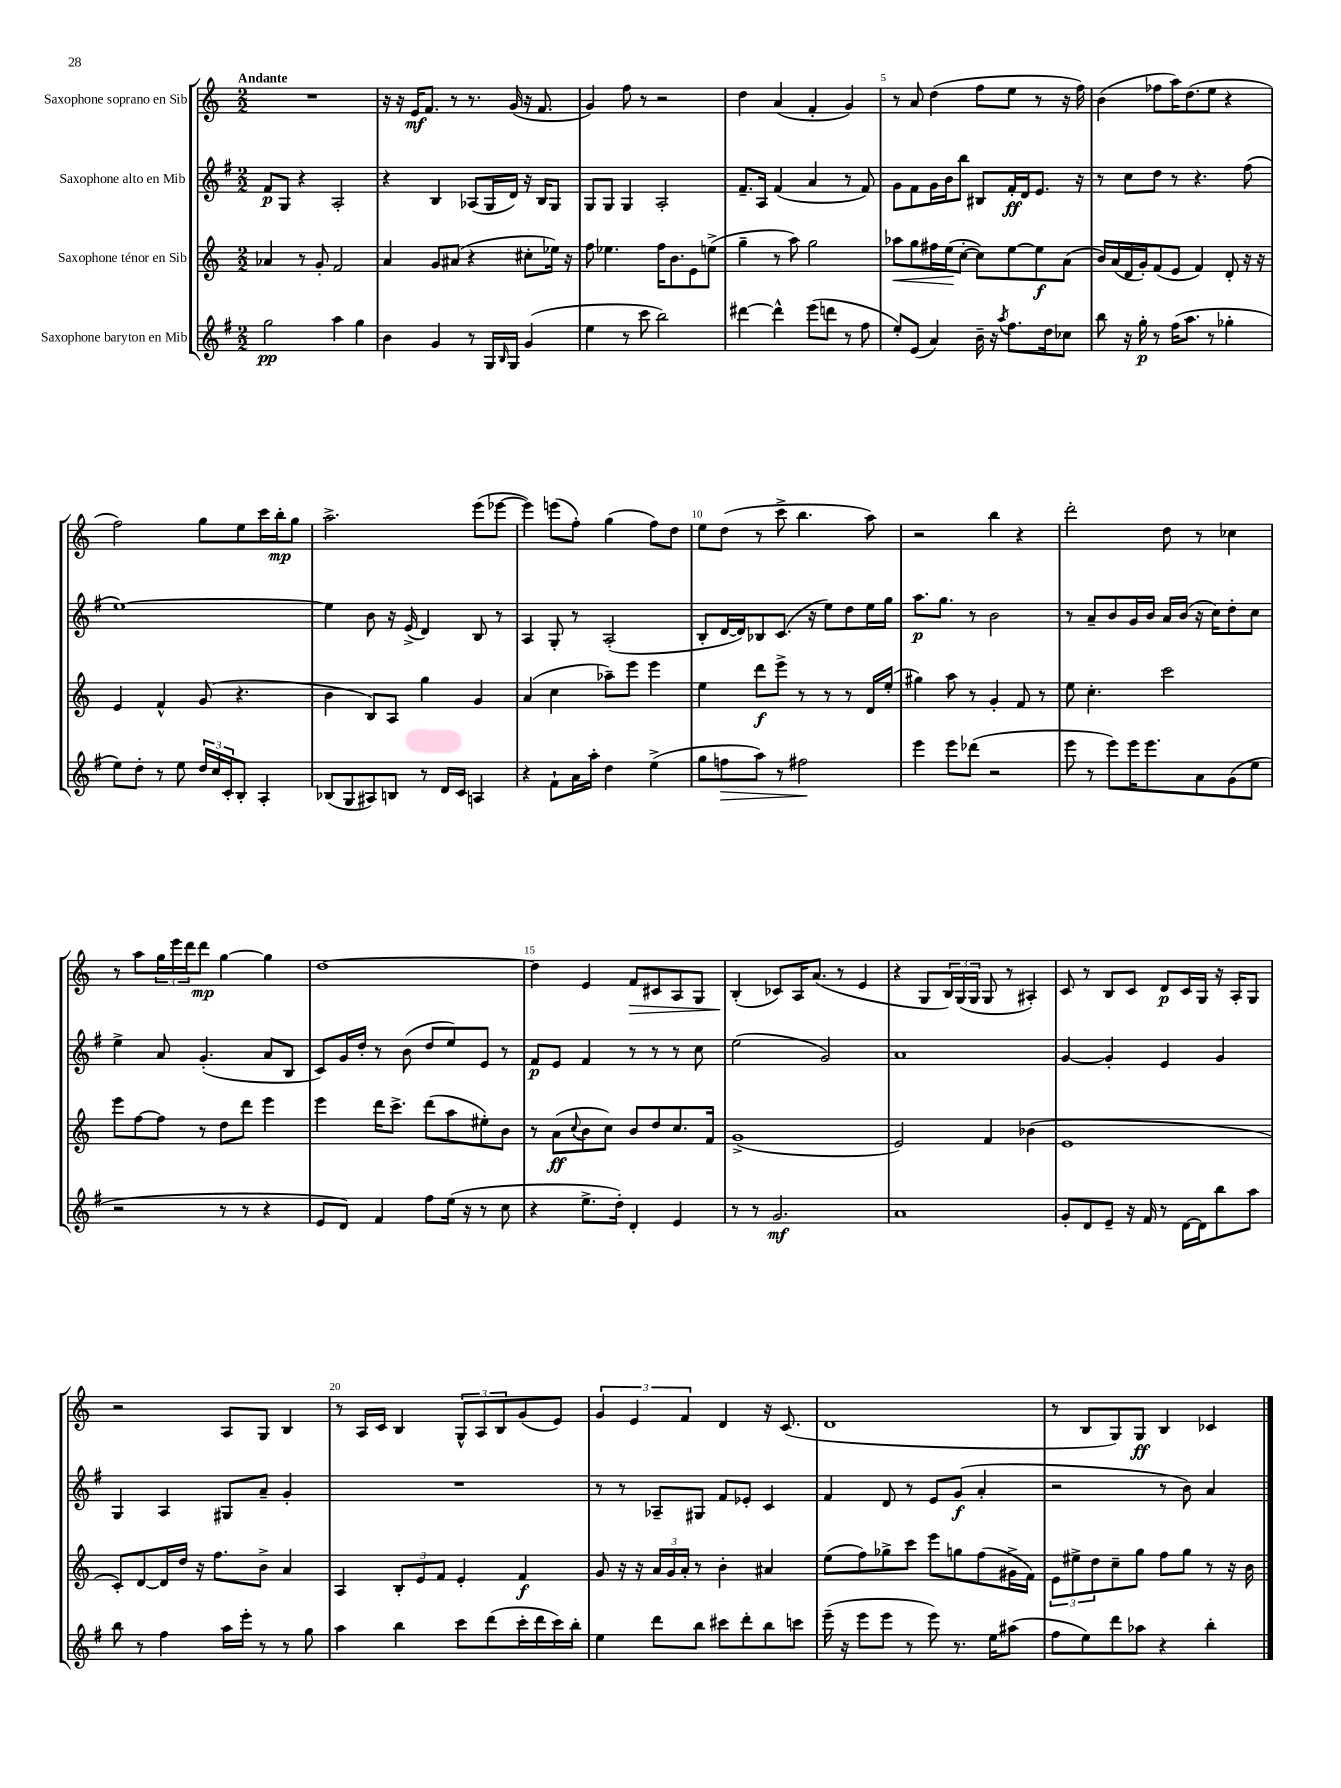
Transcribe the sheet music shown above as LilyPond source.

<<
\new StaffGroup <<
\new Staff = "s0" \with { instrumentName = "Saxophone soprano en Sib" } {
    \clef treble \key c \major \numericTimeSignature \time 2/2 \tempo "Andante"
    R1 |
    r16 r16 e'16\mf f'8. r8 r8. g'16( r16 f'8. |
    g'4) f''8 r8 r2 |
    d''4 a'4( f'4-. g'4) |
    r8 a'8 d''4( f''8 e''8 r8 r16 f''16) |
    b'4( fes''8 a''16) d''8.( e''8 r4 |
    f''2) g''8 e''8 c'''16 b''16-.\mp g''8 |
    a''2.-> e'''8( ees'''8~ |
    ees'''4) e'''8( f''8-.) g''4( f''8) d''8 |
    e''8 d''8( r8 c'''8-> b''4. a''8) |
    r2 b''4 r4 |
    d'''2-. d''8 r8 ces''4 |
    r8 a''8 \tuplet 3/2 { g''16 e'''16 d'''16 } d'''8\mp g''4~ g''4 |
    d''1~ |
    d''4 e'4 f'8\> cis'8 a8 g8 |
    b4-.\!( ces'8) a16 a'8.( r8 e'4 |
    r4 g8 \tuplet 3/2 { b16) g16( g16 } g8 r8 ais4-.) |
    c'8 r8 b8 c'8 d'8\p c'16 g16 r16 a16-. g8 |
    r2 a8 g8 b4 |
    r8 a16 c'16 b4 \tuplet 3/2 { g8-^ a8 b8 } g'8( e'8) |
    \tuplet 3/2 { g'4 e'4 f'4 } d'4 r16 c'8.( |
    d'1 |
    r8 b8 g8) g8\ff b4 ces'4 \bar "|." |
}
\new Staff = "s1" \with { instrumentName = "Saxophone alto en Mib" } {
    \clef treble \key g \major \numericTimeSignature \time 2/2
    fis'8\p g8 r4 a2-. |
    r4 b4 aes8( g16 d'16) r16 b16 g8 |
    g8 g8 g4 a2-. |
    fis'8.-- a16 fis'4( a'4 r8 fis'8) |
    g'8 fis'8 g'16 b'16 b''8 bis8 fis'16-.\ff d'16 e'8. r16 |
    r8 c''8 d''8 r8 r4. fis''8( |
    e''1~) |
    e''4 b'8 r16 e'16->( d'4) b8 r8 |
    a4 g8-. r8 a2-.( |
    b8-. d'16~ d'16) bes8 c'8.( r16 e''8) d''8 e''16 g''16 |
    a''8.\p g''8. r8 b'2 |
    r8 a'8-- b'8 g'16 b'16 a'16 b'16( r16 c''16) d''8-. c''8 |
    e''4-> a'8 g'4.-.( a'8 b8 |
    c'8) g'16 d''16-. r8 b'8( d''8 e''8) e'8 r8 |
    fis'8\p e'8 fis'4 r8 r8 r8 c''8 |
    e''2( g'2) |
    a'1 |
    g'4~ g'4-. e'4 g'4 |
    g4 a4 gis8 a'8-- g'4-. |
    R1 |
    r8 r8 aes8-- gis8 fis'8 ees'8-. c'4 |
    fis'4 d'8 r8 e'8 g'8\f( a'4-. |
    r2 r8 b'8) a'4 \bar "|." |
}
\new Staff = "s2" \with { instrumentName = "Saxophone ténor en Sib" } {
    \clef treble \key c \major \numericTimeSignature \time 2/2
    aes'4 r8 g'8-. f'2 |
    a'4 g'8 ais'8( r4 cis''8-. ees''16) r16 |
    f''8 ees''4. f''16 b'8. e'8 e''8->( |
    g''4-- r8 a''8) g''2 |
    aes''8\< g''8 fis''16 e''16\!( c''8~-. c''8) e''8~ e''8\f a'8( |
    b'16) a'16( d'16 g'16-.) f'8( e'8 f'4) d'8-. r16 r16 |
    e'4 f'4-^ g'8( r4. |
    b'4 b8) a8 g''4 g'4 |
    a'4( c''4 aes''8--) e'''8 e'''4 |
    e''4 d'''8\f e'''8-> r8 r8 r8 d'16 e''16-.( |
    gis''4) a''8 r8 g'4-. f'8 r8 |
    e''8 c''4.-. c'''2 |
    e'''8 f''8~ f''8 r8 d''8 d'''8 e'''4 |
    e'''4 d'''16 c'''8.-> d'''8( a''8 eis''8-.) b'8 |
    r8 a'8\ff( \appoggiatura { c''8 } b'8 c''8) b'8 d''8 c''8. f'16 |
    g'1->( |
    e'2) f'4 bes'4( |
    e'1 |
    c'8-.) d'8~ d'16 d''16 r16 f''8. b'8-> a'4 |
    a4 \tuplet 3/2 { b8-. e'8 f'8 } e'4-. f'4\f |
    g'8 r16 r16 \tuplet 3/2 { a'16 g'16 a'16-. } r8 b'4-. ais'4 |
    e''8( f''8) ges''8-> c'''8 e'''8 g''8 f''8( gis'16-> f'16) |
    \tuplet 3/2 { e'8 eis''8-> d''8 } c''8-- g''8 f''8 g''8 r8 r16 b'16 \bar "|." |
}
\new Staff = "s3" \with { instrumentName = "Saxophone baryton en Mib" } {
    \clef treble \key g \major \numericTimeSignature \time 2/2
    g''2\pp a''4 g''4 |
    b'4 g'4 r8 g16 \grace { b16 } g16 g'4( |
    e''4 r8 c'''8 b''2) |
    dis'''4~ dis'''4-^ e'''8( d'''8 r8 fis''8 |
    e''8-.) e'8( a'4) b'16-- r16 \acciaccatura { a''8 } fis''8. d''16 ces''8 |
    b''8 r16 g''16-.\p r8 fis''16( a''8. r8 ges''4-. |
    e''8) d''8-. r8 e''8 \tuplet 3/2 { d''16 c''16 c'16-. } b8-. a4-. |
    bes8( g8 ais8) b8 r8 d'16 c'16 a4 |
    r4 fis'8-! a'16 a''16-. d''4 e''4->( |
    g''8 f''8\> a''8) r8 fis''2\! |
    e'''4 e'''8 des'''8( r2 |
    e'''8 r8 e'''8) e'''16 e'''8. a'8 g'8( e''8 |
    r2 r8 r8 r4 |
    e'8 d'8) fis'4 fis''8 e''16( r16 r8 c''8 |
    r4 e''8.-> d''16-.) d'4-. e'4 |
    r8 r8 g'2.\mf |
    a'1 |
    g'8-. d'8 e'8-- r16 fis'16 r8 d'16~ d'16 b''8 a''8 |
    b''8 r8 fis''4 a''16 e'''16-. r8 r8 g''8 |
    a''4 b''4 c'''8 d'''8( c'''16-. d'''16 c'''16) b''16-. |
    e''4 d'''8 b''8 cis'''8 d'''8-. b''8 c'''8 |
    e'''16--( r16 e'''8 e'''8 r8 e'''8) r8. e''16 ais''8( |
    fis''8 e''8) d'''8 aes''8 r4 b''4-. \bar "|." |
}
>>
>>
\layout { \context { \Score \override BarNumber.break-visibility = ##(#f #t #t) barNumberVisibility = #(every-nth-bar-number-visible 5) } }
